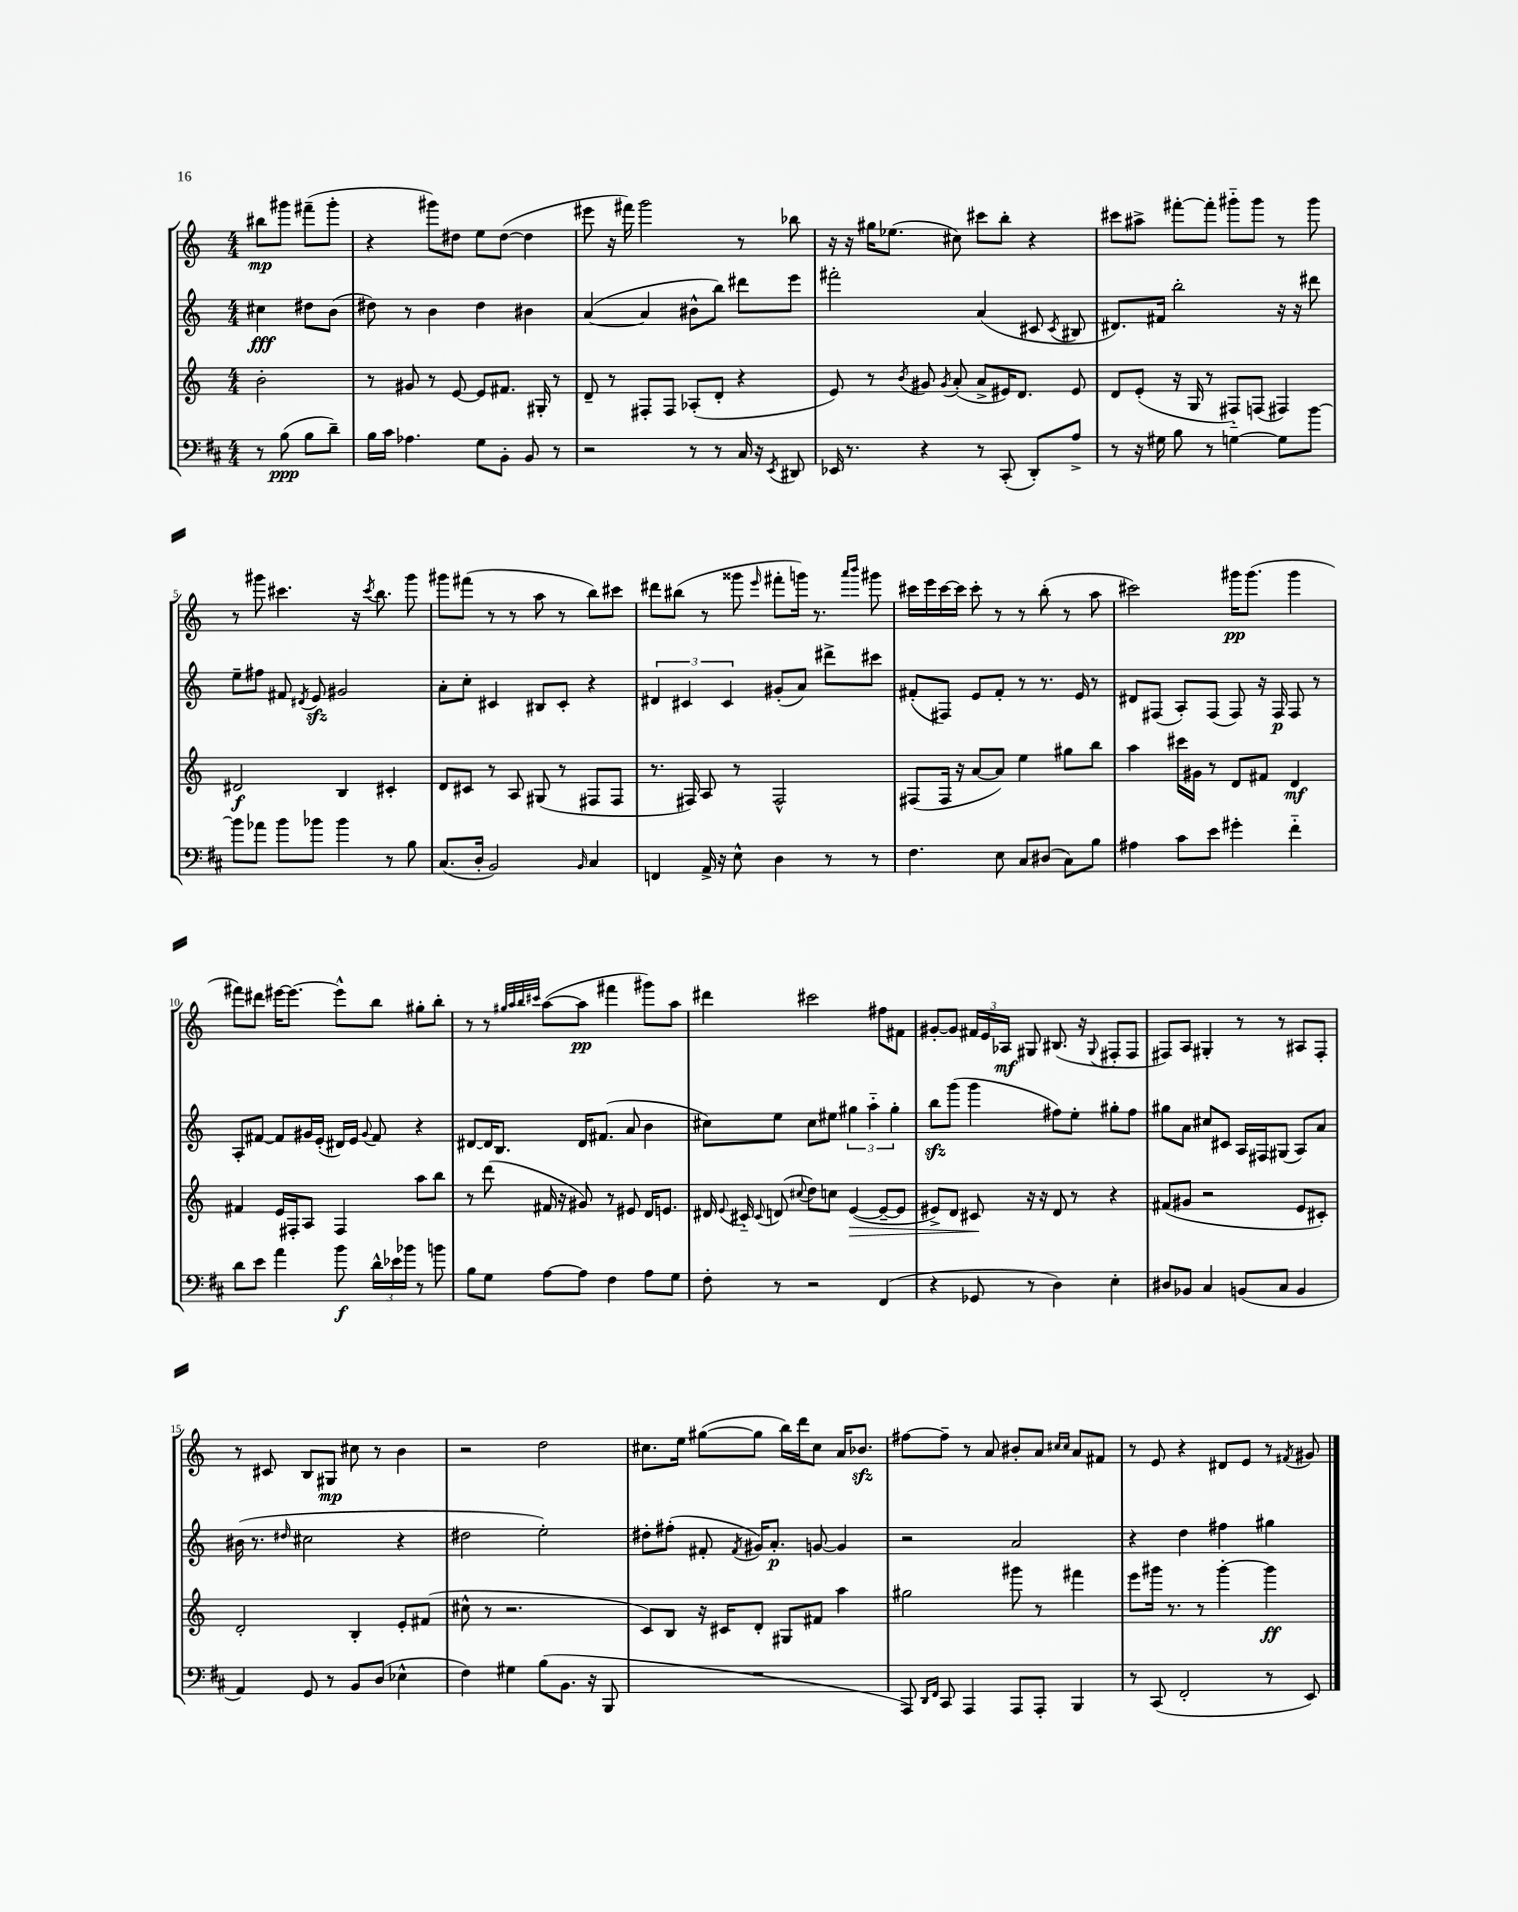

**kern	**dynam	**kern	**dynam	**kern	**dynam	**kern	**dynam
*part4	*part4	*part3	*part3	*part2	*part2	*part1	*part1
*staff4	*staff4	*staff3	*staff3	*staff2	*staff2	*staff1	*staff1
*clefF4	*	*clefG2	*	*clefG2	*	*clefG2	*
*k[f#c#]	*	*k[]	*	*k[]	*	*k[]	*
*M4/4	*	*M4/4	*	*M4/4	*	*M4/4	*
=	=	=	=	=	=	=	=
8r	.	2b'\	.	4cc#X\	fff	8bb#X\L	mp
(8B\	ppp	.	.	.	.	8ggg#X\J	.
8B\L	.	.	.	8dd#X\L	.	(8fff#X~\L	.
8d~\J)	.	.	.	(8b\J	.	8ggg#'\J	.
=1	=1	=1	=1	=1	=1	=1	=1
16B\LL	.	8r	.	8dd#X\)	.	4r	.
16c#\JJ	.	.	.	.	.	.	.
4.A-X\	.	8g#X/	.	8r	.	.	.
.	.	8r	.	4b\	.	8ggg#X\L)	.
.	.	[8e/	.	.	.	8dd#X\J	.
8G\L	.	8e/L]	.	4dd#\	.	8ee\L	.
8BB'\J	.	8.f#X/J	.	.	.	([8dd#\J	.
8BB/	.	.	.	4b#X\	.	4dd#\]	.
.	.	16G#X'/	.	.	.	.	.
8r	.	8r	.	.	.	.	.
=2	=2	=2	=2	=2	=2	=2	=2
2r	.	8d~/	.	([4a/	.	8eee#X\	.
.	.	8r	.	.	.	16r	.
.	.	.	.	.	.	16fff#X\)	.
.	.	8F#X'/L	.	4a/]	.	2ggg\	.
.	.	8F#/J	.	.	.	.	.
8r	.	(8A-X'/L	.	8b#X^^\L	.	.	.
8r	.	8d'/J	.	8bb\J)	.	.	.
16C#/	.	4r	.	8ddd#X\L	.	8r	.
16r	.	.	.	.	.	.	.
8qEE/	.	.	.	.	.	.	.
8DD#X/	.	.	.	8eee\J	.	8bb-X\	.
=3	=3	=3	=3	=3	=3	=3	=3
16EE-X/	.	8e/)	.	2fff#X'\	.	16r	.
8.r	.	.	.	.	.	16r	.
.	.	8r	.	.	.	16gg#X\KL	.
.	.	.	.	.	.	(8.ee-X\J	.
.	.	8qb/	.	.	.	.	.
4r	.	8g#X/	.	.	.	.	.
.	.	8qg#/	.	.	.	.	.
.	.	(8a'/	.	.	.	8cc#X\)	.
8r	.	8a^/L	.	(4a/	.	8ccc#X\L	.
(8CC#'/	.	16e#X/K)	.	.	.	8bb'\J	.
.	.	8.d/J	.	.	.	.	.
8DD'/L)	.	.	.	8c#X/	.	4r	.
.	.	.	.	8qc#/	.	.	.
8A^/J	.	8e#/	.	8B#X/	.	.	.
=4	=4	=4	=4	=4	=4	=4	=4
8r	.	8d/L	.	8.d#X/L)	.	8ccc#X\L	.
16r	.	(8e'/J	.	.	.	8aa#X^\J	.
16G#X\	.	.	.	16f#X/Jk	.	.	.
8B\	.	16r	.	2bb'\	.	[8fff#X'\L	.
.	.	16G/	.	.	.	.	.
8r	.	8r	.	.	.	8fff#'\J]	.
[4Gn\	.	8F#X/L)	.	.	.	8ggg#X\L	.
.	.	(8Fn/J	.	.	.	8ggg#\J	.
8G\L]	.	4F#X/)	.	16r	.	8r	.
.	.	.	.	16r	.	.	.
[8b\J	.	.	.	8ddd#X\	.	8ggg#\	.
!!LO:LB:g=z
=5	=5	=5	=5	=5	=5	=5	=5
8b\L]	.	2d#X/	f	8ee~\L	.	8r	.
8a-X\J	.	.	.	8ff#X\J	.	8ggg#X\	.
8b\L	.	.	.	8f#X/	.	4.ccc#X\	.
.	.	.	.	8qd#X/	.	.	.
8b-X\J	.	.	.	8ezz/	.	.	.
4b-\	.	4B/	.	2g#X/	.	.	.
.	.	.	.	.	.	16r	.
.	.	.	.	.	.	8qccc#/	.
.	.	.	.	.	.	8.bb\	.
8r	.	4c#X'/	.	.	.	.	.
8B\	.	.	.	.	.	8ggg#\	.
=6	=6	=6	=6	=6	=6	=6	=6
(8.C#/L	.	8d/L	.	8a'\L	.	8ggg#X\L	.
.	.	8c#X/J	.	8cc'\J	.	(8fff#X\J	.
16D'/Jk	.	.	.	.	.	.	.
2BB/)	.	8r	.	4c#X/	.	8r	.
.	.	8A/	.	.	.	8r	.
.	.	(8G#X/	.	8B#X/L	.	8aa\	.
.	.	8r	.	8c#'/J	.	8r	.
16qqBB/	.	.	.	.	.	.	.
4C#/	.	8F#X/L	.	4r	.	8bb\L)	.
.	.	8F#/J	.	.	.	8ccc#X\J	.
=7	=7	=7	=7	=7	=7	=7	=7
4FFn/	.	8.r	.	6d#X/	.	8ddd#X\L	.
.	.	.	.	.	.	(8bb#X\J	.
.	.	.	.	6c#X/	.	.	.
.	.	16F#X/)	.	.	.	.	.
16AA^/	.	8A/	.	.	.	8r	.
16r	.	.	.	.	.	.	.
.	.	.	.	6c#/	.	.	.
8E^^\	.	8r	.	.	.	8ggg##X\	.
.	.	.	.	.	.	16qqeee/	.
4D\	.	2F#^^/	.	(8g#X'/L	.	8fff#X'\L	.
.	.	.	.	8a/J)	.	16gggn\Jk)	.
.	.	.	.	.	.	8.r	.
8r	.	.	.	8ddd#X^\L	.	.	.
.	.	.	.	.	.	16qqaaa/LL	.
.	.	.	.	.	.	16qqbbb/JJ	.
8r	.	.	.	8ccc#X\J	.	8ggg#X\	.
=8	=8	=8	=8	=8	=8	=8	=8
4.F#\	.	(8F#X/L	.	(8f#X'/L	.	16ccc#X\LL	.
.	.	.	.	.	.	16eee\	.
.	.	16F#/Jk	.	8F#X/J)	.	[16ccc#\	.
.	.	16r	.	.	.	16ccc#\JJ]	.
.	.	[8a/L	.	8e/L	.	8ccc#'\	.
8E\	.	8a/J])	.	8f#'/J	.	8r	.
8C#/L	.	4ee\	.	8r	.	8r	.
(8D#X/J	.	.	.	8.r	.	(8bb'\	.
8C#\L)	.	8gg#X\L	.	.	.	8r	.
.	.	.	.	16e/	.	.	.
8B\J	.	8bb\J	.	8r	.	8aa\	.
=9	=9	=9	=9	=9	=9	=9	=9
4A#X\	.	4aa\	.	8d#X/L	.	2ccc#X\)	.
.	.	.	.	(8F#X/J	.	.	.
8c#\L	.	16ccc#X\LL	.	8A'/L)	.	.	.
.	.	16g#X\JJ	.	.	.	.	.
8e\J	.	8r	.	(8F#/J	.	.	.
4g#X'\	.	8d/L	.	8F#/)	.	16ggg#X\KL	pp
.	.	.	.	.	.	(8.ggg#\J	.
.	.	8f#X/J	.	16r	.	.	.
.	.	.	.	16F#/	p	.	.
4f#\	.	4d/	mf	8F#/	.	4ggg#\	.
.	.	.	.	8r	.	.	.
!!LO:LB:g=z
=10	=10	=10	=10	=10	=10	=10	=10
8d\L	.	4f#X/	.	8A'/L	.	8fff#X\L)	.
8e\J	.	.	.	[8f#X/J	.	8ddd#X\J	.
4a\	.	16e/LL	.	8f#/L]	.	[16eee#X\KL	.
.	.	16F#X'/J	.	.	.	8.eee#\J_	.
.	.	8A/J	.	16g#X/L	.	.	.
.	.	.	.	(16e'/JJ	.	.	.
8b\	f	4F#/	.	16d#X/LL)	.	8eee#^^\L]	.
.	.	.	.	16e/JJ	.	.	.
.	.	.	.	8qqg#/	.	.	.
24d^^\LL	.	.	.	8f#/	.	8bb\J	.
24e-X\	.	.	.	.	.	.	.
24b-X\JJ	.	.	.	.	.	.	.
8r	.	8aa\L	.	4r	.	8gg#X'\L	.
8bn\	.	8bb\J	.	.	.	8bb'\J	.
=11	=11	=11	=11	=11	=11	=11	=11
8B\L	.	8r	.	[8d#X/L	.	8r	.
8G\J	.	(8ddd\	.	16d#/K]	.	8r	.
.	.	.	.	8.B/J	.	.	.
.	.	.	.	.	.	32qqgg#X/LLL	.
.	.	.	.	.	.	32qqaa/	.
.	.	.	.	.	.	32qqbb/	.
.	.	.	.	.	.	32qqccc#X/JJJ	.
[8A\L	.	16f#X/	.	.	.	([8aa\L	.
.	.	16r	.	.	.	.	.
8A\J]	.	8g#X/)	.	16d#/KL	.	8aa\J]	pp
.	.	.	.	(8.f#X/J	.	.	.
4F#\	.	8r	.	.	.	4fff#X\	.
.	.	8e#X/	.	8a/	.	.	.
8A\L	.	16d/KL	.	4b\	.	8ggg#X\L)	.
.	.	8.en/J	.	.	.	.	.
8G\J	.	.	.	.	.	8aa\J	.
=12	=12	=12	=12	=12	=12	=12	=12
8F#'\	.	16d#X/	.	8cc#X\L)	.	4ddd#X\	.
.	.	8qqe/	.	.	.	.	.
.	.	16c#X/	.	.	.	.	.
.	.	8qqc#/	.	.	.	.	.
8r	.	(8dn/	.	8ee\J	.	.	.
.	.	8qqcc#X/	.	.	.	.	.
2r	.	8dd\L)	.	8cc#\L	.	2ccc#X\	.
.	.	8ccn\J	.	8ee#X\J	.	.	.
!	!	!	!LO:HP:b	!	!	!	!
.	.	([4e/	>	6gg#X\	.	.	.
.	.	.	.	6aa\	.	.	.
(4FF#/	.	8e~/L_	.	.	.	8ff#X\L	.
.	.	.	.	6gg#'\	.	.	.
.	.	8e/J]	.	.	.	8f#X\J	.
=13	=13	=13	=13	=13	=13	=13	=13
4r	.	8e#X^/L)	.	8bbzz\L	.	[8g#X'/L	.
.	.	8d/J	.	(8ggg\J	.	8g#/J]	.
8GG-X/	.	8c#X/	.	4ggg\	.	24f#X/LL	.
.	.	.	.	.	.	24e/	.
.	.	.	.	.	.	24A-X/JJ	mf
8r	.	16r	]	.	.	8G#X/	.
.	.	16r	.	.	.	.	.
4D\)	.	8d/	.	8ff#X\L)	.	(8.B#X/	.
.	.	8r	.	8ee'\J	.	.	.
.	.	.	.	.	.	16r	.
.	.	.	.	.	.	8qqG#/	.
4E'\	.	4r	.	8gg#X'\L	.	8F#X'/L	.
.	.	.	.	8ff#\J	.	8F#/J	.
=14	=14	=14	=14	=14	=14	=14	=14
8D#X/L	.	(8f#X/L	.	8gg#X\L	.	8F#X/L)	.
8BB-X/J	.	8g#X/J	.	8a\J	.	8A/J	.
4C#/	.	2r	.	8cc#X/L	.	4G#X'/	.
.	.	.	.	8c#X/J	.	.	.
(8BBn/L	.	.	.	16A/LL	.	8r	.
.	.	.	.	16F#X/J	.	.	.
8C#/J	.	.	.	(8G#X/J	.	8r	.
4BB/	.	8e/L	.	8A/L)	.	8A#X/L	.
.	.	8c#X'/J)	.	8a/J	.	8F#'/J	.
!!LO:LB:g=z
=15	=15	=15	=15	=15	=15	=15	=15
4AA/)	.	2d'/	.	(16b#X\	.	8r	.
.	.	.	.	8.r	.	.	.
.	.	.	.	.	.	8c#X/	.
.	.	.	.	16qqdd#X/	.	.	.
8GG/	.	.	.	2cc#X\	.	8B/L	.
8r	.	.	.	.	.	8G#X/J	mp
8BB/L	.	4B'/	.	.	.	8cc#X\	.
(8D/J	.	.	.	.	.	8r	.
4E-X^^\	.	8e'/L	.	4r	.	4b\	.
.	.	(8f#X/J	.	.	.	.	.
=16	=16	=16	=16	=16	=16	=16	=16
4F#\)	.	8cc#X^^\	.	2dd#X\	.	2r	.
.	.	8r	.	.	.	.	.
4G#X\	.	2.r	.	.	.	.	.
(8B\L	.	.	.	2ee'\)	.	2dd\	.
8.BB\J	.	.	.	.	.	.	.
16r	.	.	.	.	.	.	.
8BBB/	.	.	.	.	.	.	.
=17	=17	=17	=17	=17	=17	=17	=17
1r	.	8c/L)	.	8dd#X'\L	.	8.cc#X\L	.
.	.	8B/J	.	(8ff#X'\J	.	.	.
.	.	.	.	.	.	16ee\Jk	.
.	.	16r	.	8f#X'/	.	([8gg#X\L	.
.	.	16c#X/KL	.	.	.	.	.
.	.	.	.	8qf#/	.	.	.
.	.	8d'/J	.	16g#X/KL)	.	8gg#\J]	.
.	.	.	.	8.a'/J	p	.	.
.	.	8G#X/L	.	.	.	16bb\LL)	.
.	.	.	.	.	.	16ddd\J	.
.	.	8f#X/J	.	[8gn/	.	8cc#\J	.
.	.	4aa\	.	4g/]	.	16a/KL	.
.	.	.	.	.	.	8.b-Xzz/J	.
=18	=18	=18	=18	=18	=18	=18	=18
8AAA/)	.	2gg#X\	.	2r	.	[8ff#X\L	.
16qqDD/LL	.	.	.	.	.	.	.
16qqFF#/JJ	.	.	.	.	.	.	.
8CC#/	.	.	.	.	.	8ff#~\J]	.
4AAA/	.	.	.	.	.	8r	.
.	.	.	.	.	.	8a/	.
8AAA/L	.	8ggg#X\	.	2a/	.	8b#X'/L	.
8AAA'/J	.	8r	.	.	.	8a/J	.
.	.	.	.	.	.	16qqcc#X/LL	.
.	.	.	.	.	.	16qqcc#/JJ	.
4BBB/	.	4fff#X\	.	.	.	8a/L	.
.	.	.	.	.	.	8f#X/J	.
=19	=19	=19	=19	=19	=19	=19	=19
8r	.	8eee\L	.	4r	.	8r	.
(8CC#/	.	16ggg#X\Jk	.	.	.	8e/	.
.	.	8.r	.	.	.	.	.
2FF#'/	.	.	.	4dd\	.	4r	.
.	.	8r	.	.	.	.	.
.	.	[4ggg#'\	.	4ff#X\	.	8d#X/L	.
.	.	.	.	.	.	8e/J	.
8r	.	4ggg#\]	ff	4gg#X\	.	8r	.
.	.	.	.	.	.	8qf#X/	.
8EE/)	.	.	.	.	.	8g#X/	.
==	==	==	==	==	==	==	==
*-	*-	*-	*-	*-	*-	*-	*-
